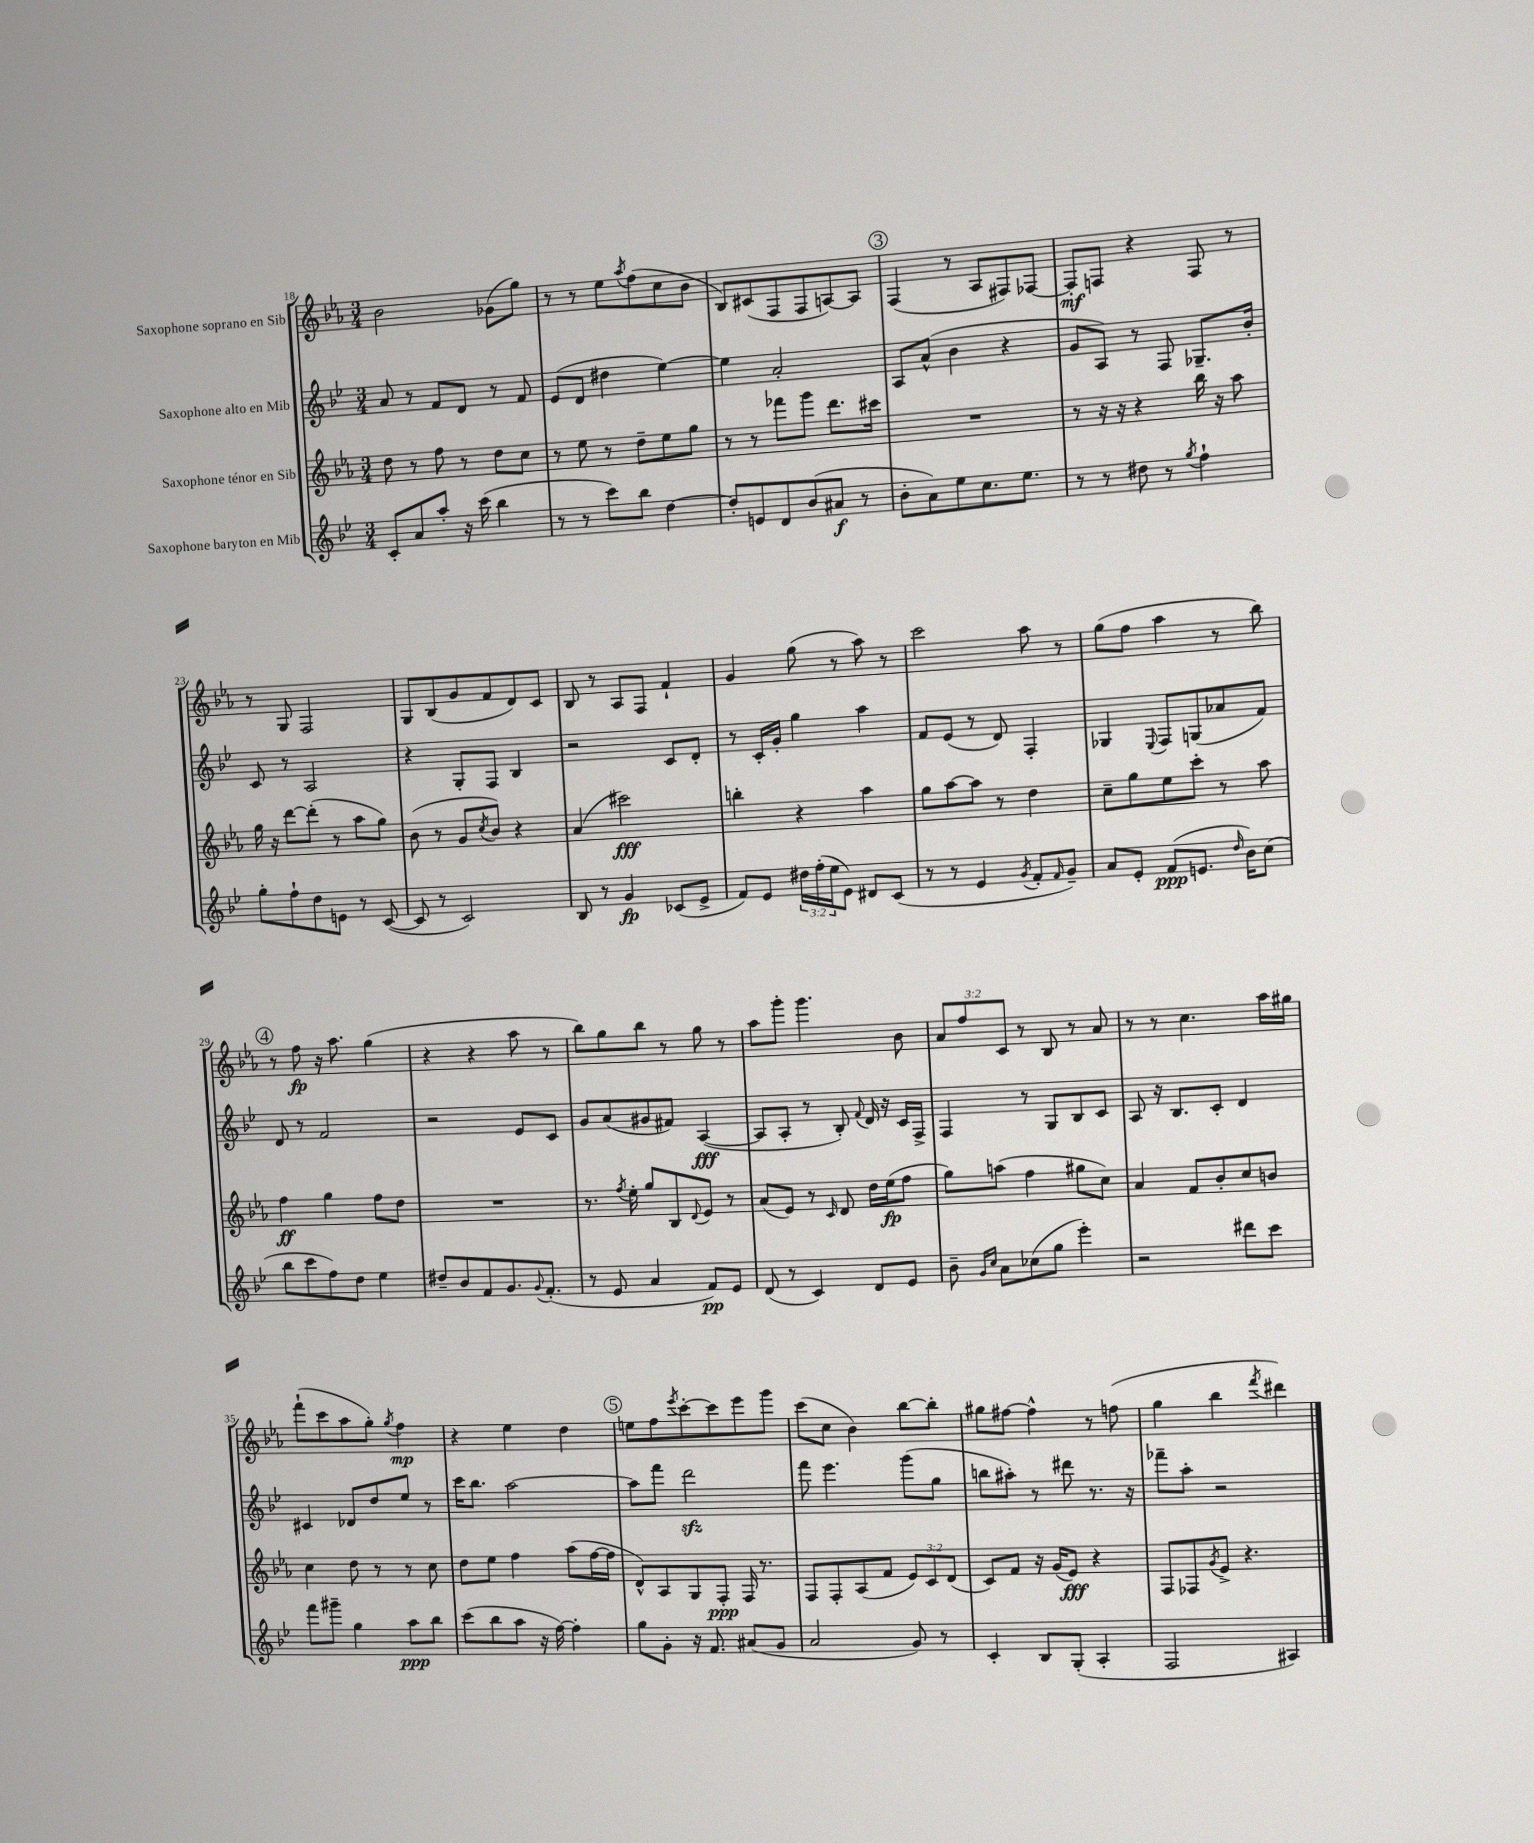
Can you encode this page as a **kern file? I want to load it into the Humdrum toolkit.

**kern	**kern	**kern	**kern
*staff4	*staff3	*staff2	*staff1
*clefG2	*clefG2	*clefG2	*clefG2
*k[b-e-]	*k[b-e-a-]	*k[b-e-]	*k[b-e-a-]
*M3/4	*M3/4	*M3/4	*M3/4
8c'	8dd	8a	2b-
8a	8r	8r	.
8aa'	8ff	8f	.
16r	8r	8d	.
(16ccc	.	.	.
4bb-	8dd	8r	(8g-
.	8cc	8f	8gg)
=	=	=	=
8r	8r	(8e-	8r
8r	8ee-	8d	8r
8ccc)	8r	4dd#	8ee-
.	.	.	8qaa-
8bb-	8dd~	.	(8ff
[4dd	8ee-	[4ee-)	8cc
.	8gg	.	8b-
=	=	=	=
8dd']	8r	4ee-]	8B-)
8e	8r	.	(8c#
8d	8fff-	2a'	8F
(8b-	8ggg	.	8F
8a#	8.ddd	.	[8A)
8r	.	.	8A]
.	16ccc#	.	.
=	=	=	=
8b-'	2.r	8A	(4F
8a)	.	(8a^^	.
8ee-	.	4b-	8r
8.cc	.	.	8A-
.	.	4r	8F#)
8.ee-	.	.	.
.	.	.	[8F-
=	=	=	=
8r	8r	8g	8F-']
8r	16r	8A)	8F
.	16r	.	.
8dd#	4r	8r	4r
8r	.	8F	.
8qgg	.	.	.
4ff`	16bb-	8.G-~	8F
.	16r	.	.
.	8aa-	.	8r
.	.	16b-'	.
=	=	=	=
8gg'	16gg	8c	8r
.	16r	.	.
8ff`	[8ddd	8r	8G
8dd	(8ddd']	2A	2F
8e	8r	.	.
8r	8aa-	.	.
([8c	8gg)	.	.
=	=	=	=
8c]	(8b-	4r	8G
8r	8r	.	(8B-
2c)	8g	8G'	8g
.	8qcc	.	.
.	8b-)	8F	8f
.	4r	4B-	8d)
.	.	.	8c
=	=	=	=
8B-	(4a-	2r	8B-
8r	.	.	8r
4g	2ccc#)	.	8A-
.	.	.	8F
(8c-	.	8c	4f`
8e-^	.	8d'	.
=	=	=	=
8f)	4bb'	8r	4g
8e-	.	16c'	.
.	.	16g'	.
24dd#	4r	4gg	(8gg
(24ff'	.	.	.
24ee-	.	.	.
8e-)	.	.	8r
8d#	4aa-	4aa	8aa-)
(8c	.	.	8r
=	=	=	=
8r	8gg	8f	2ccc
8r	[8aa-	(8e-	.
4e-	8aa-]	8r	.
.	8r	8d)	.
8qg	.	.	.
8f'	4dd	4F'	8aa-
16qqf	.	.	.
8g~)	.	.	8r
=	=	=	=
8a	8cc~	4G-	(8gg
8e-'	8gg	.	8ff
.	.	8qqE-	.
(8f	8ee-	8F	4aa-
8.e	8ccc'	(8G	.
.	8r	8a-	8r
16qqdd	.	.	.
16b-)	.	.	.
(8cc	8aa-	8f)	8bb-)
=	=	=	=
8bb-	4ff	8d	8r
8ccc	.	8r	8ff
8ff)	4gg	2f	16r
.	.	.	8.aa-
8dd	.	.	.
4ee-	8ff	.	(4gg
.	8dd	.	.
=	=	=	=
8dd#~	2.r	2r	4r
8b-	.	.	.
8f	.	.	4r
8.g	.	.	.
.	.	8e-	8aa-
8qqg	.	.	.
(8.f'	.	.	.
.	.	8c	8r
=	=	=	=
8r	8.r	8g	8bb-)
8e-	.	(8a	8gg
.	8qff	.	.
.	16ee-'	.	.
4a	8gg	8g#	8bb-
.	8B-	8f#)	8r
.	8qqd	.	.
8f)	8e-	([4A	8gg
8e-	8r	.	8r
=	=	=	=
(8d	(8a-	8A]	8aa-
8r	8e-)	8A'	8ggg'
4c)	8r	8r	4.ggg
.	16qqc	.	.
.	8d	8B-')	.
.	.	8qqf	.
8d	16dd	16d	.
.	(16ee-	16r	.
8e-	8ff	16c	8b-
.	.	16F^	.
=	=	=	=
8b-~	8gg)	4F	12a-
.	.	.	12ff
16qqg	.	.	.
16qqcc	.	.	.
8a	(8aa	.	.
.	.	.	12c
(8cc-	4ff	8r	8r
8gg	.	8G	8B-
4eee-')	8gg#	8B-	8r
.	8cc)	8c	8a-
=	=	=	=
2r	4a-	8A	8r
.	.	16r	8r
.	.	8.B-	.
.	8f	.	4.cc
.	8b-'	8c'	.
8ddd#	8cc	4d	.
8ccc	8b	.	16aa-
.	.	.	16gg#
=	=	=	=
8fff	4cc	4c#	(8fff`
8ggg#~	.	.	8ccc
4gg	8dd	8d-	8aa-
.	8r	8dd	8gg')
.	.	.	8qgg
8aa	8r	8ee-	4ff
8bb-	8cc	8r	.
=	=	=	=
(8ccc	8dd	16ccc	4r
.	.	8.bb-	.
8bb-	8ee-	.	.
8aa	4ff	[2aa	4ee-
16r	.	.	.
[16ff)	.	.	.
4ff']	(8aa-	.	4dd
.	[16ff	.	.
.	16ff]	.	.
=	=	=	=
8gg	8d^^)	8aa]	8ee
8g'	8A-	8fff	8ff
.	.	.	8qeee-
16r	8G	2ddd	[8ccc'
8.f	.	.	.
.	8F'	.	8ccc]
(8a#	16F	.	8eee-
.	8.r	.	.
8g	.	.	8ggg
=	=	=	=
2a	8F	8fff	(8ccc
.	8F'	4.eee-	8cc
.	(8A-	.	4b-)
.	8f	.	.
8g)	12e-)	(8ggg	[8bb-
.	12c	.	.
8r	.	8gg	8bb-']
.	(12d	.	.
=	=	=	=
4c'	8c)	8bb	8gg#
.	8f	8aa#')	[8ff#
8B-	16r	8r	4ff#^^]
.	(16g	.	.
(8G'	8e-)	8ddd#	.
4A'	4r	8.r	8r
.	.	.	(8ff
.	.	16r	.
=	=	=	=
2F	8F	8fff-~	4gg
.	8F-	8aa'	.
.	8qg	.	.
.	8e-^	2r	4bb-
.	4.r	.	.
.	.	.	8qfff
4A#)	.	.	4ddd#)
==	==	==	==
*-	*-	*-	*-
